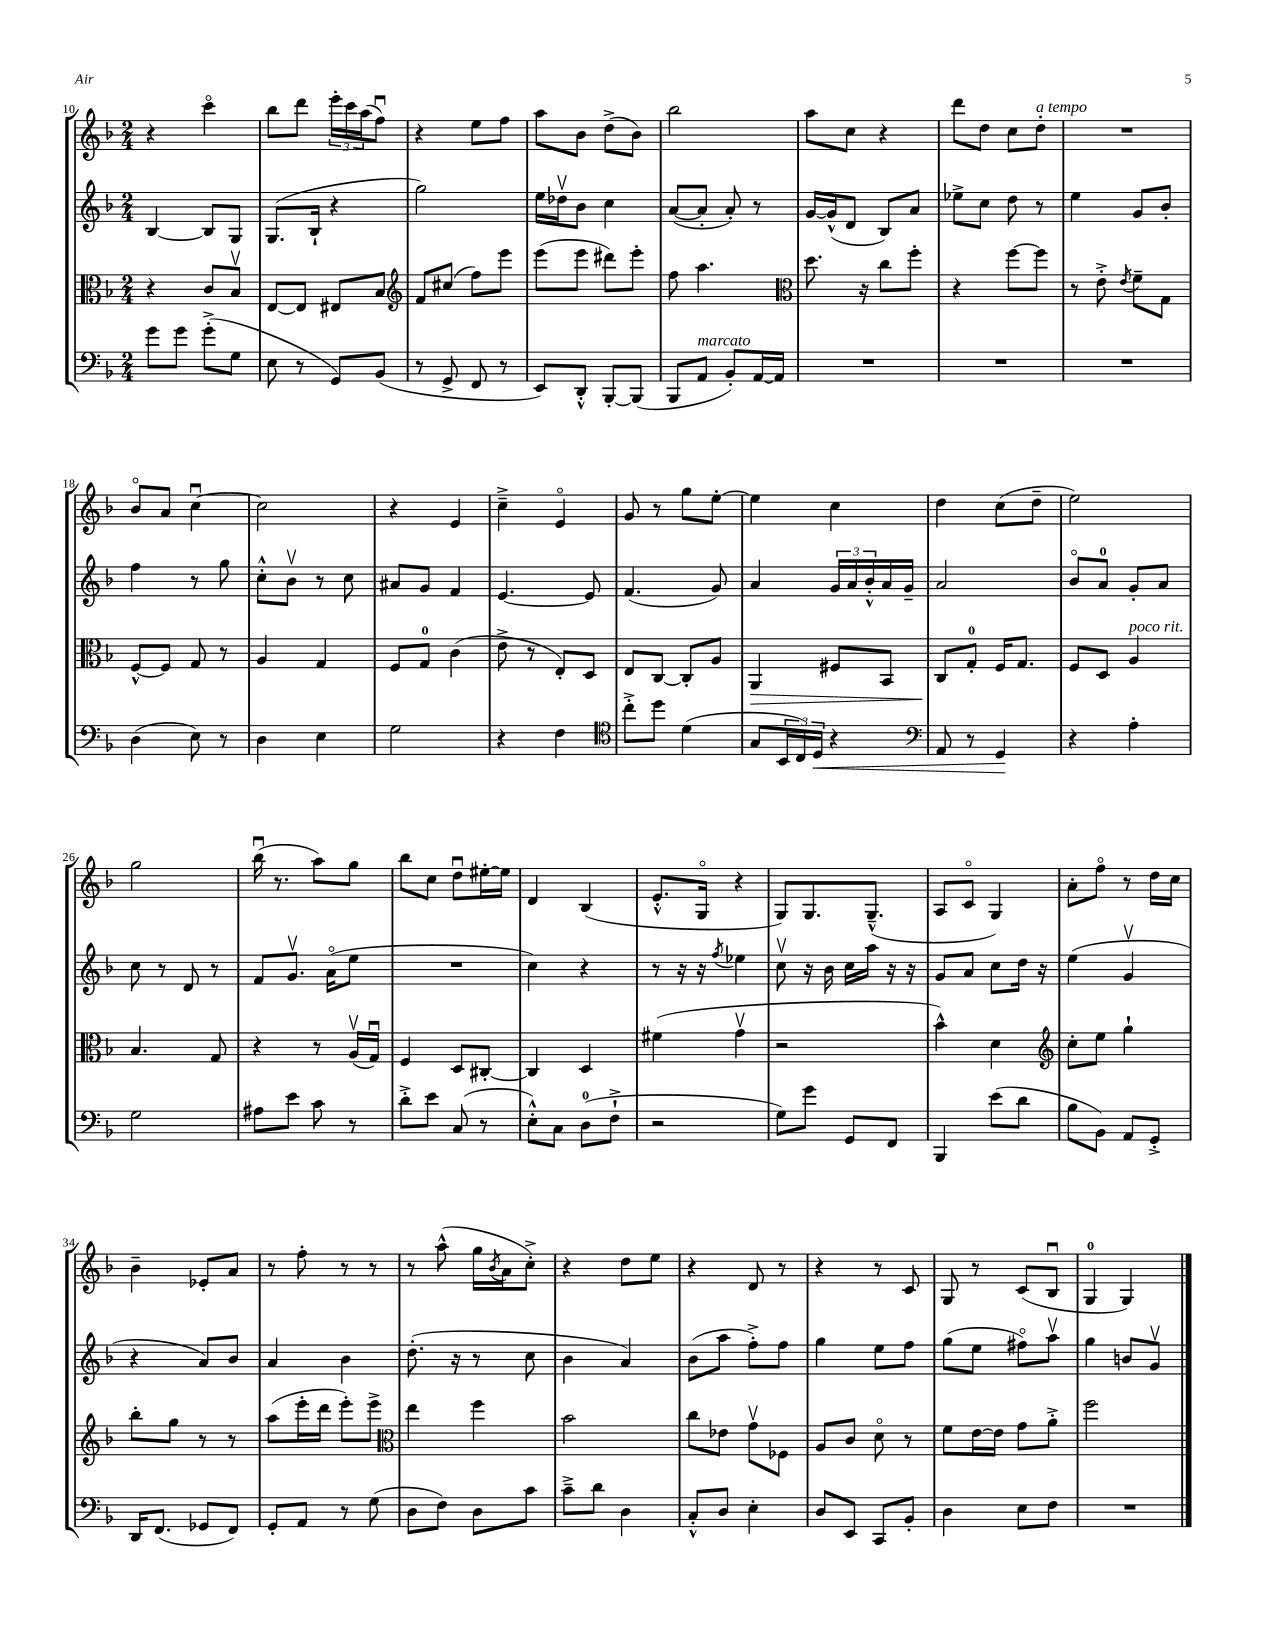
<<
\new StaffGroup <<
\new Staff = "s0" {
    \clef treble \key f \major \numericTimeSignature \time 2/4
    r4 c'''4\flageolet |
    bes''8 d'''8 \tuplet 3/2 { e'''16-. c'''16 a''16( } f''8\downbow) |
    r4 e''8 f''8 |
    a''8 bes'8 d''8->( bes'8) |
    bes''2 |
    a''8 c''8 r4 |
    d'''8 d''8 c''8 d''8-.^\markup { \italic "a tempo" } |
    R2 |
    bes'8\flageolet a'8 c''4~\downbow |
    c''2 |
    r4 e'4 |
    c''4---> e'4\flageolet |
    g'8 r8 g''8 e''8~-. |
    e''4 c''4 |
    d''4 c''8( d''8-- |
    e''2) |
    g''2 |
    bes''16\downbow( r8. a''8) g''8 |
    bes''8 c''8 d''8\downbow eis''16~-. eis''16 |
    d'4 bes4( |
    e'8.-.-^ g16\flageolet r4 |
    g8) g8. g8.---^( |
    a8 c'8\flageolet g4) |
    a'8-. f''8\flageolet r8 d''16 c''16 |
    bes'4-- ees'8-. a'8 |
    r8 f''8-. r8 r8 |
    r8 a''8-^( g''16 \acciaccatura { bes'8 } a'16 c''8-.->) |
    r4 d''8 e''8 |
    r4 d'8 r8 |
    r4 r8 c'8 |
    g8 r8 c'8( bes8\downbow |
    g4-0 g4) \bar "|." |
}
\new Staff = "s1" {
    \clef treble \key f \major \numericTimeSignature \time 2/4
    bes4~ bes8 g8 |
    g8.( bes16-! r4 |
    g''2) |
    e''16 des''16\upbow bes'8 c''4 |
    a'8~( a'8-. a'8-.) r8 |
    g'16~ g'16-^( d'8 bes8) a'8 |
    ees''8-> c''8 d''8 r8 |
    e''4 g'8 bes'8-. |
    f''4 r8 g''8 |
    c''8-.-^ bes'8\upbow r8 c''8 |
    ais'8 g'8 f'4 |
    e'4.~ e'8 |
    f'4.( g'8) |
    a'4 \tuplet 3/2 { g'16 a'16 bes'16-.-^ } a'16 g'16-- |
    a'2 |
    bes'8\flageolet a'8-0 g'8-. a'8 |
    c''8 r8 d'8 r8 |
    f'8 g'8.\upbow a'16\flageolet( e''8 |
    R2 |
    c''4) r4 |
    r8 r16 r16 \acciaccatura { f''8 } ees''4 |
    c''8\upbow r16 bes'16 c''16 a''16 r16 r16 |
    g'8 a'8 c''8 d''16 r16 |
    e''4( g'4\upbow |
    r4 a'8) bes'8 |
    a'4 bes'4 |
    d''8.-.( r16 r8 c''8 |
    bes'4 a'4) |
    bes'8( a''8 f''8-.->) f''8 |
    g''4 e''8 f''8 |
    g''8( e''8 fis''8\flageolet) a''8\upbow |
    g''4 b'8 g'8\upbow \bar "|." |
}
\new Staff = "s2" {
    \clef alto \key f \major \numericTimeSignature \time 2/4
    r4 c'8 bes8\upbow |
    e8~ e8 eis8 bes8 |
    \clef treble f'8 cis''8( f''8) e'''8 |
    e'''8( e'''8 dis'''8) e'''8-. |
    f''8 a''4. |
    \clef alto d''8. r16 c''8 f''8-. |
    r4 f''8~ f''8 |
    r8 e'8-.-> \acciaccatura { e'8 } f'8-- g8 |
    f8~-^ f8 g8 r8 |
    a4 g4 |
    f8 g8-0 c'4( |
    e'8-> r8 e8-.) d8 |
    e8 c8~ c8-. a8 |
    a,4\> fis8 bes,8 |
    c8\! g8-0-. f16 g8. |
    f8 d8 a4^\markup { \italic "poco rit." } |
    bes4. g8 |
    r4 r8 a16\upbow( g16\downbow) |
    f4 d8 cis8~-. |
    cis4 d4 |
    fis'4( g'4\upbow |
    r2 |
    bes'4-^) d'4 |
    \clef treble c''8-. e''8 g''4-! |
    bes''8-. g''8 r8 r8 |
    a''8( e'''16-. d'''16 e'''8-.) e'''8-> |
    \clef alto e''4 f''4 |
    bes'2 |
    c''8 ees'8 g'8\upbow fes8 |
    a8 c'8 d'8\flageolet r8 |
    f'8 e'16~ e'16 g'8 a'8-.-> |
    f''2 \bar "|." |
}
\new Staff = "s3" {
    \clef bass \key f \major \numericTimeSignature \time 2/4
    g'8 g'8 g'8-.->( g8 |
    e8 r8 g,8) bes,8( |
    r8 g,8-> f,8 r8 |
    e,8) d,8-.-^ bes,,8~-. bes,,8( |
    bes,,8 a,8^\markup { \italic "marcato" } bes,8-.) a,16~ a,16 |
    R2 |
    R2 |
    R2 |
    d4( e8) r8 |
    d4 e4 |
    g2 |
    r4 f4 |
    \clef tenor c''8-.-> d''8 d'4( |
    g8 \tuplet 3/2 { bes,16 c16) d16\< } r4 |
    \clef bass a,8 r8 g,4\! |
    r4 a4-. |
    g2 |
    ais8 e'8 c'8 r8 |
    d'8-.-> e'8 c8( r8 |
    e8-.-^) c8 d8-0( f8-!-> |
    r2 |
    g8) g'8 g,8 f,8 |
    bes,,4 e'8( d'8 |
    bes8 bes,8) a,8 g,8-.-> |
    d,16 f,8.( ges,8 f,8) |
    g,8-. a,8 r8 g8( |
    d8 f8) d8 c'8 |
    c'8---> d'8 d4 |
    c8-.-^ d8 e4-. |
    d8 e,8 c,8 bes,8-. |
    d4 e8 f8 |
    R2 \bar "|." |
}
>>
>>
\layout { \context { \Score currentBarNumber = #10 } }
